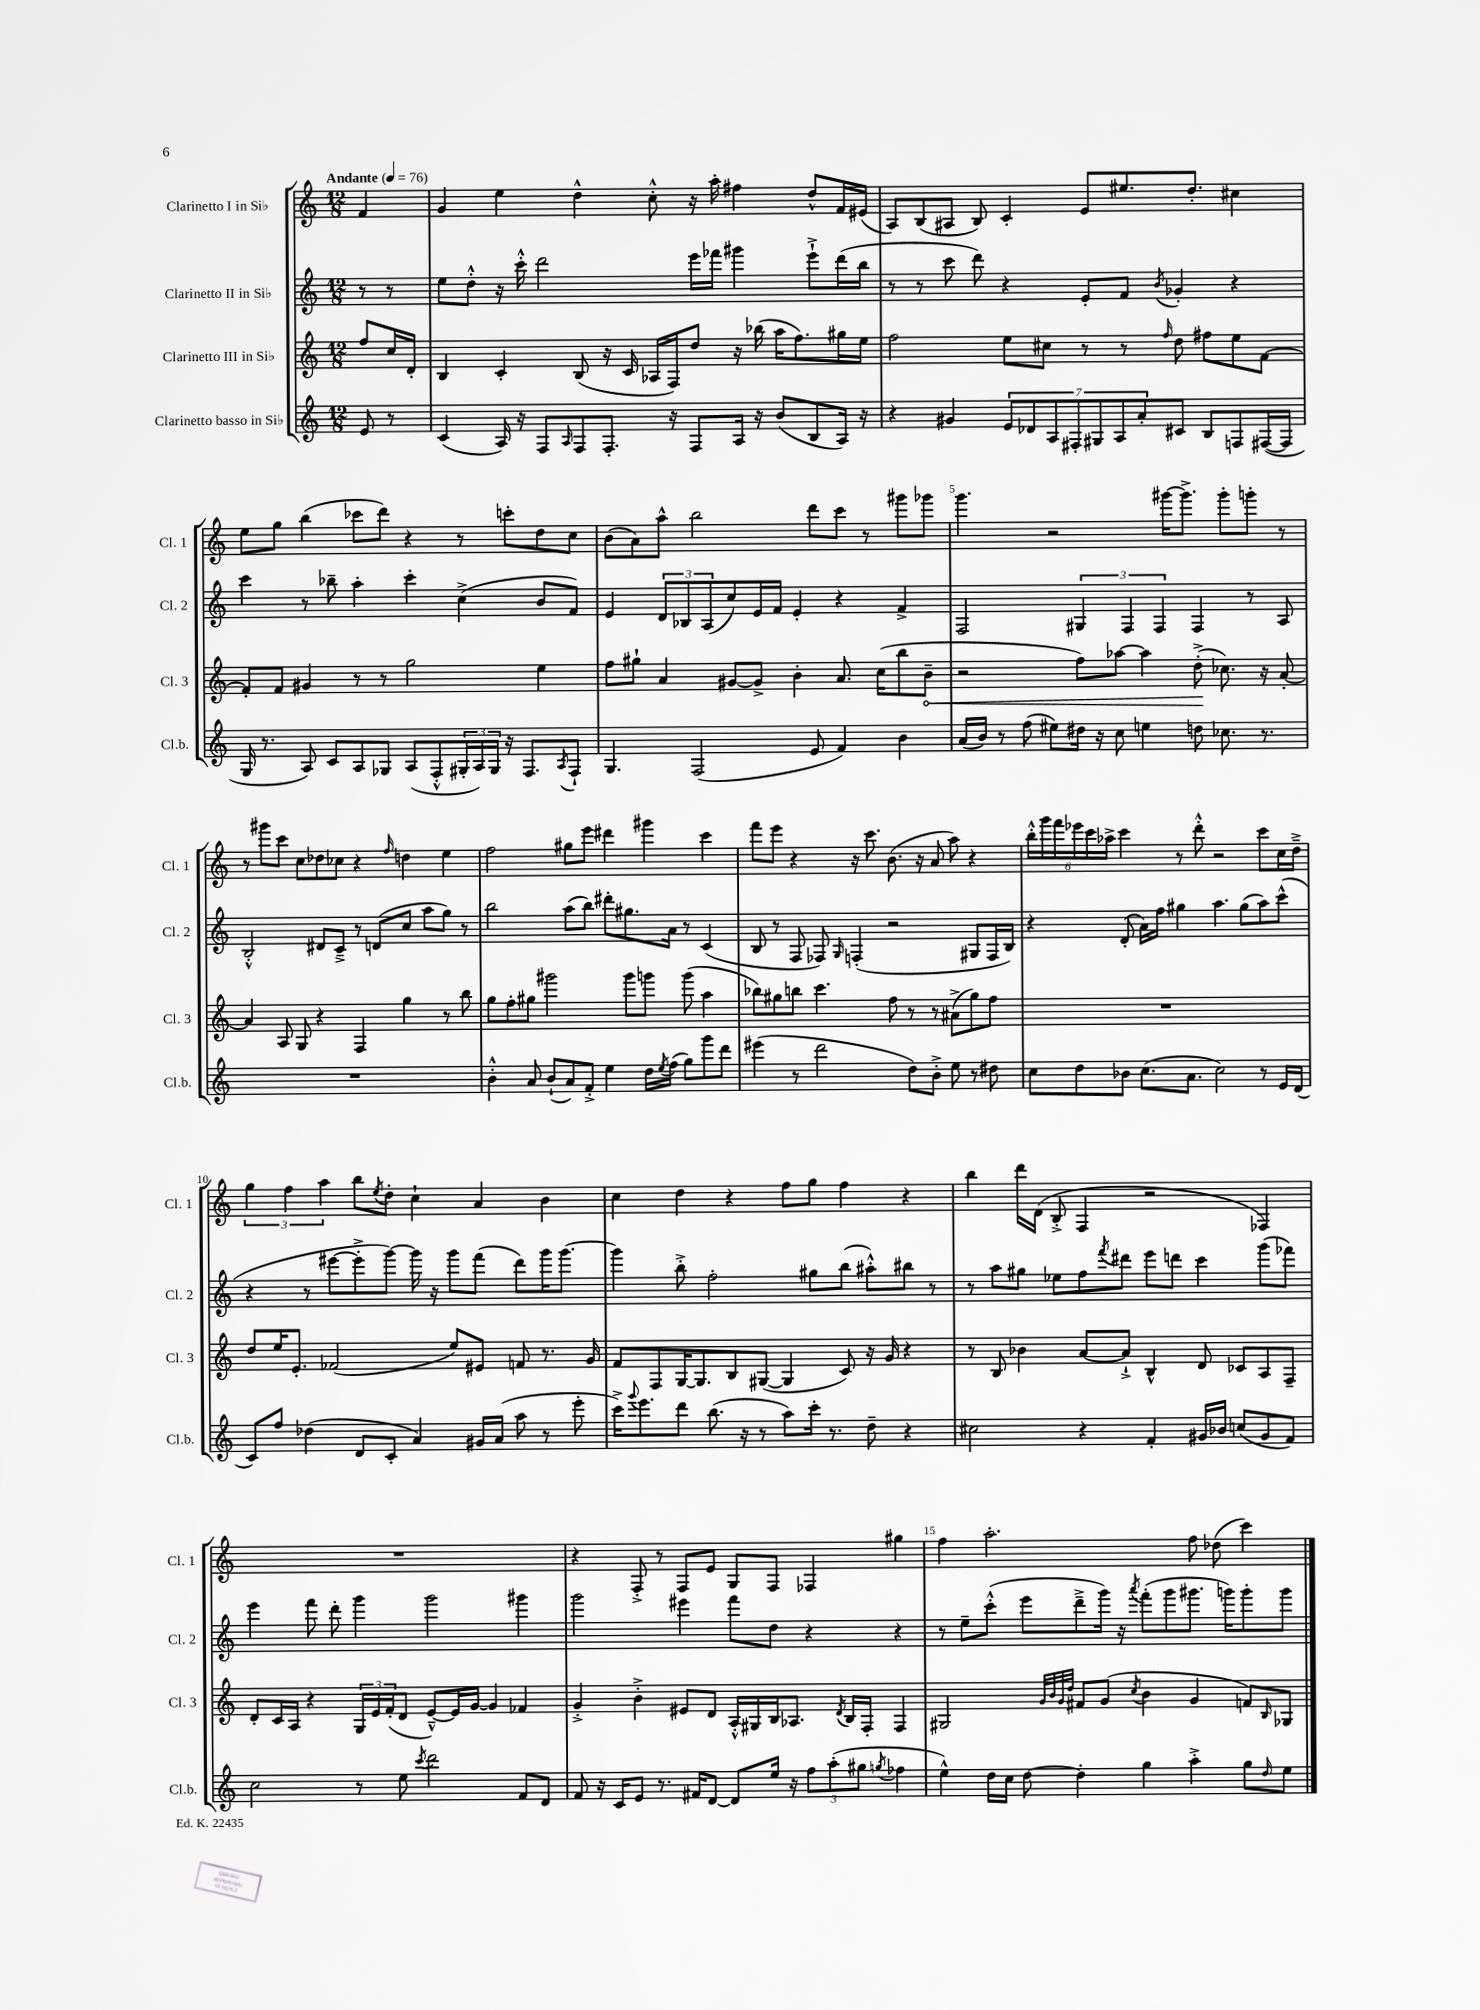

**kern	**kern	**kern	**kern
*staff4	*staff3	*staff2	*staff1
*clefG2	*clefG2	*clefG2	*clefG2
*k[]	*k[]	*k[]	*k[]
*M12/8	*M12/8	*M12/8	*M12/8
*MM76	*MM76	*MM76	*MM76
8e	8ff	8r	4f
8r	16cc	8r	.
.	16d'	.	.
=	=	=	=
(4c	4B	8ee	4g
.	.	8dd'^^	.
16A)	4c'	16r	4ee
16r	.	16ccc'^^	.
8F	.	2ddd	.
16qqA	.	.	.
8F	(8B	.	4dd^^
8.F'	16r	.	.
.	16c	.	.
.	16A-	.	8cc'^^
16r	16F)	.	.
8F	8dd	16eee	16r
.	.	16fff-	16aa'
16A	16r	4ggg#	4ff#
16r	(16bb-	.	.
(8b	16aa	.	.
.	8.ff)	.	.
8B	.	8eee`^	8dd^^
16A)	16gg#	(16ddd	16f
16r	16ee	16bb	(16e#
=	=	=	=
4r	2ff	8r	8A)
.	.	8r	(8B
4g#	.	8ccc	8A#
.	.	8ddd)	8B)
14e	8ee	4r	4c'
14d-	.	.	.
.	8cc#	.	.
14A	.	.	.
14F#'	.	.	.
.	8r	8e'	8e
14G#	.	.	.
14A	.	.	.
.	8r	8f	8.ee#
14a'	.	.	.
.	16qqff	8qb	.
8c#	8dd	4g-'	.
.	.	.	8.dd'
8B	8ff#	.	.
8F	8ee	4r	4cc#
([16F#	[8f	.	.
16F#]	.	.	.
=	=	=	=
16G	8f']	4ccc	8ee
8.r	.	.	.
.	8f	.	8gg
8A)	4g#	8r	(4bb
8c	.	8bb-~	.
8A	8r	4aa'	8ccc-
8G-	8r	.	8ddd)
(8A	2gg	4ccc'	4r
8F'^^	.	.	.
24G#'	.	(4cc^	8r
24A)	.	.	.
24G#	.	.	.
16r	.	.	8ccc'
8.F	.	.	.
.	4ee	8b	8dd
8qA	.	.	.
8F`	.	8f)	8cc
=	=	=	=
4.G	8ff	4e	(8b
.	8gg#`	.	8a)
.	4a	12d	8aa^^
.	.	12B-	.
(2F	.	.	2bb
.	.	(12A	.
.	[8g#	8cc)	.
.	8g#^]	16e	.
.	.	16f	.
.	4b'	4e'	.
8e	.	.	8ddd
4f)	8.a	4r	8ccc
.	.	.	8r
.	(16cc	.	.
4b	8bb	4f^	8ggg#
.	8b~	.	8ggg-
=	=	=	=
(16a	2r	2F	4.ggg
16b)	.	.	.
8r	.	.	.
(8ff	.	.	.
8ee#)	.	.	2r
16dd#	8ff)	6G#	.
16r	.	.	.
8cc	[8aa-	.	.
.	.	6F	.
4ee	4aa-]	.	.
.	.	6F	.
.	.	.	[16ggg#
.	.	.	8.ggg#^]
8dd	(8dd'^	4F	.
8.cc-	8.cc-)	.	8ggg#'
.	.	8r	8ggg'
8.r	16r	.	.
.	[8a'	8A	8r
=	=	=	=
1.r	4a]	2B'^^	8r
.	.	.	8ggg#
.	8A	.	8ccc
.	8G	.	8cc
.	4r	8d#	8dd-
.	.	8c~^	8cc-
.	4F	8r	4r
.	.	(8d	.
.	.	.	16qqff
.	4gg	8cc	4dd
.	.	8aa	.
.	8r	8gg)	4ee
.	8bb	8r	.
=	=	=	=
4b'^^	8gg	2bb	2ff
.	8ff'	.	.
8a	8gg#	.	.
(8b`	2ggg#	.	.
8a)	.	(8aa	8gg#
8f'^	.	8bb)	8eee
4ee	.	8ddd#'	4ddd#
.	8ggg#	8.gg#	.
16dd	8ggg	.	4ggg#
8qee	.	.	.
(16ff	.	16a	.
8gg)	(8ggg	8r	.
8ggg	4aa	(4c	4ccc
8ddd	.	.	.
=	=	=	=
(4eee#	8bb-)	8B	8fff
.	8gg#	8r	8eee
8r	8bb	8F	4r
2ddd	4.ccc	8F-)	.
.	.	16qqG	.
.	.	(4F'	16r
.	.	.	8.ccc
.	8ff	2r	(8.b
8dd)	8r	.	.
.	.	.	16r
8b'^	8r	.	8a
8ee	(8a#^	.	8aa)
8r	8gg#)	8G#	4r
8dd#	8ff	16F	.
.	.	16B)	.
=	=	=	=
8cc	1.r	4r	24bb'^^
.	.	.	24ggg
.	.	.	24fff
8dd	.	.	24eee-
.	.	.	24ccc
.	.	.	24aa-^
8b-	.	(8d'	4ccc
(8.cc	.	16a)	.
.	.	16ff	.
.	.	4gg#	8r
8.a	.	.	.
.	.	.	8ddd'^^
2cc)	.	4.aa	2r
.	.	(8gg#	.
8r	.	8aa)	8ccc
16e	.	(8ccc^^	16cc
(16d	.	.	16dd~^
=	=	=	=
8c)	8dd	4r	6gg
8ff	16ee	.	.
.	.	.	6ff
.	8.e'	.	.
(4dd-	.	8r	.
.	.	.	6aa
.	(2f-	[8eee#	.
8d	.	8eee#'^]	8bb
.	.	.	8qee
8c'	.	[8ggg)	8dd'
4a)	.	16ggg]	4cc`
.	.	16r	.
.	8ee)	8ggg	.
16g#	8e#	(8fff	4a
(16a	.	.	.
8aa	8f	8ddd)	.
8r	8.r	16ggg	4b
.	.	[8.ggg	.
8eee'	.	.	.
.	16g	.	.
=	=	=	=
16ccc^)	8f	4ggg]	4cc
8qqggg	.	.	.
8.eee	.	.	.
.	8F	.	.
8ddd	[16G	8bb'^	4dd
.	8.G]	.	.
(8.bb	.	2ff'	.
.	8B	.	4r
16r	.	.	.
8r	([8G#	.	.
8aa)	4G#]	.	8ff
16ccc'	.	8gg#	8gg
8.r	.	.	.
.	8c)	(8bb	4ff
8dd~	16r	8aa#'^^)	.
.	16g	.	.
4r	4r	8bb#	4r
.	.	8r	.
=	=	=	=
2cc#	8r	8r	4bb
.	8B	8aa	.
.	4b-	8gg#	16ddd
.	.	.	(16d
.	.	8ee-	8B'^
4r	[8a	8ff	4F
.	.	8qfff	.
.	8a`^]	8ddd#	.
4f'	4B^^	8eee	2r
.	.	8ddd	.
16g#	8d	4ccc	.
16b-	.	.	.
(8cc	8c-	.	.
8g#	8A	(8ggg	4F-)
8f)	8F~	8fff-)	.
=	=	=	=
2cc	8d'	4eee	1.r
.	16c	.	.
.	16A	.	.
.	4r	8fff	.
.	.	8ddd'	.
8r	24G	4ggg	.
.	24e	.	.
.	(24f'	.	.
8ee	8d	.	.
8qccc	.	.	.
2ddd	[8e~^^)	2ggg	.
.	16e]	.	.
.	[16g	.	.
.	4g]	.	.
8f	4f-	4ggg#	.
8d	.	.	.
=	=	=	=
8f	4g'^	2ggg	4r
16r	.	.	.
16c	.	.	.
8e	4b'^	.	8F'^
8.r	.	.	8r
.	8e#	4eee#	8F
16f#	.	.	.
[8d	8d	.	8e
8d]	16A'^^	8fff	8G
.	16G#	.	.
16ee	16B	8dd	8F
16r	8.A-	.	.
12ff	.	4r	4F-
(12aa'	.	.	.
.	8qd	.	.
.	16B	.	.
12gg#	.	.	.
.	16F'	.	.
8qgg	.	.	.
4ff-	4F	4r	4gg#
=	=	=	=
4ee^^)	2G#	8r	4ff
.	.	8ee~	.
16dd	.	(8ccc'^^	2.aa'
16cc	.	.	.
[8dd	.	8eee	.
.	32qqg	.	.
.	32qqb	.	.
.	32qqg	.	.
.	32qqdd	.	.
4dd']	8f#	8ddd~^	.
.	(8g	16ggg)	.
.	.	16r	.
.	8qcc	8qaaa	.
4gg	4b	(8fff'	.
.	.	8ggg	.
4aa'^	4g	8.ggg#	8ff
.	.	.	(8dd-
.	.	16ggg)	.
8gg	8f)	8ggg'	4ccc)
16qqdd	16qqB	.	.
8ee	8G-	8ggg	.
==	==	==	==
*-	*-	*-	*-
